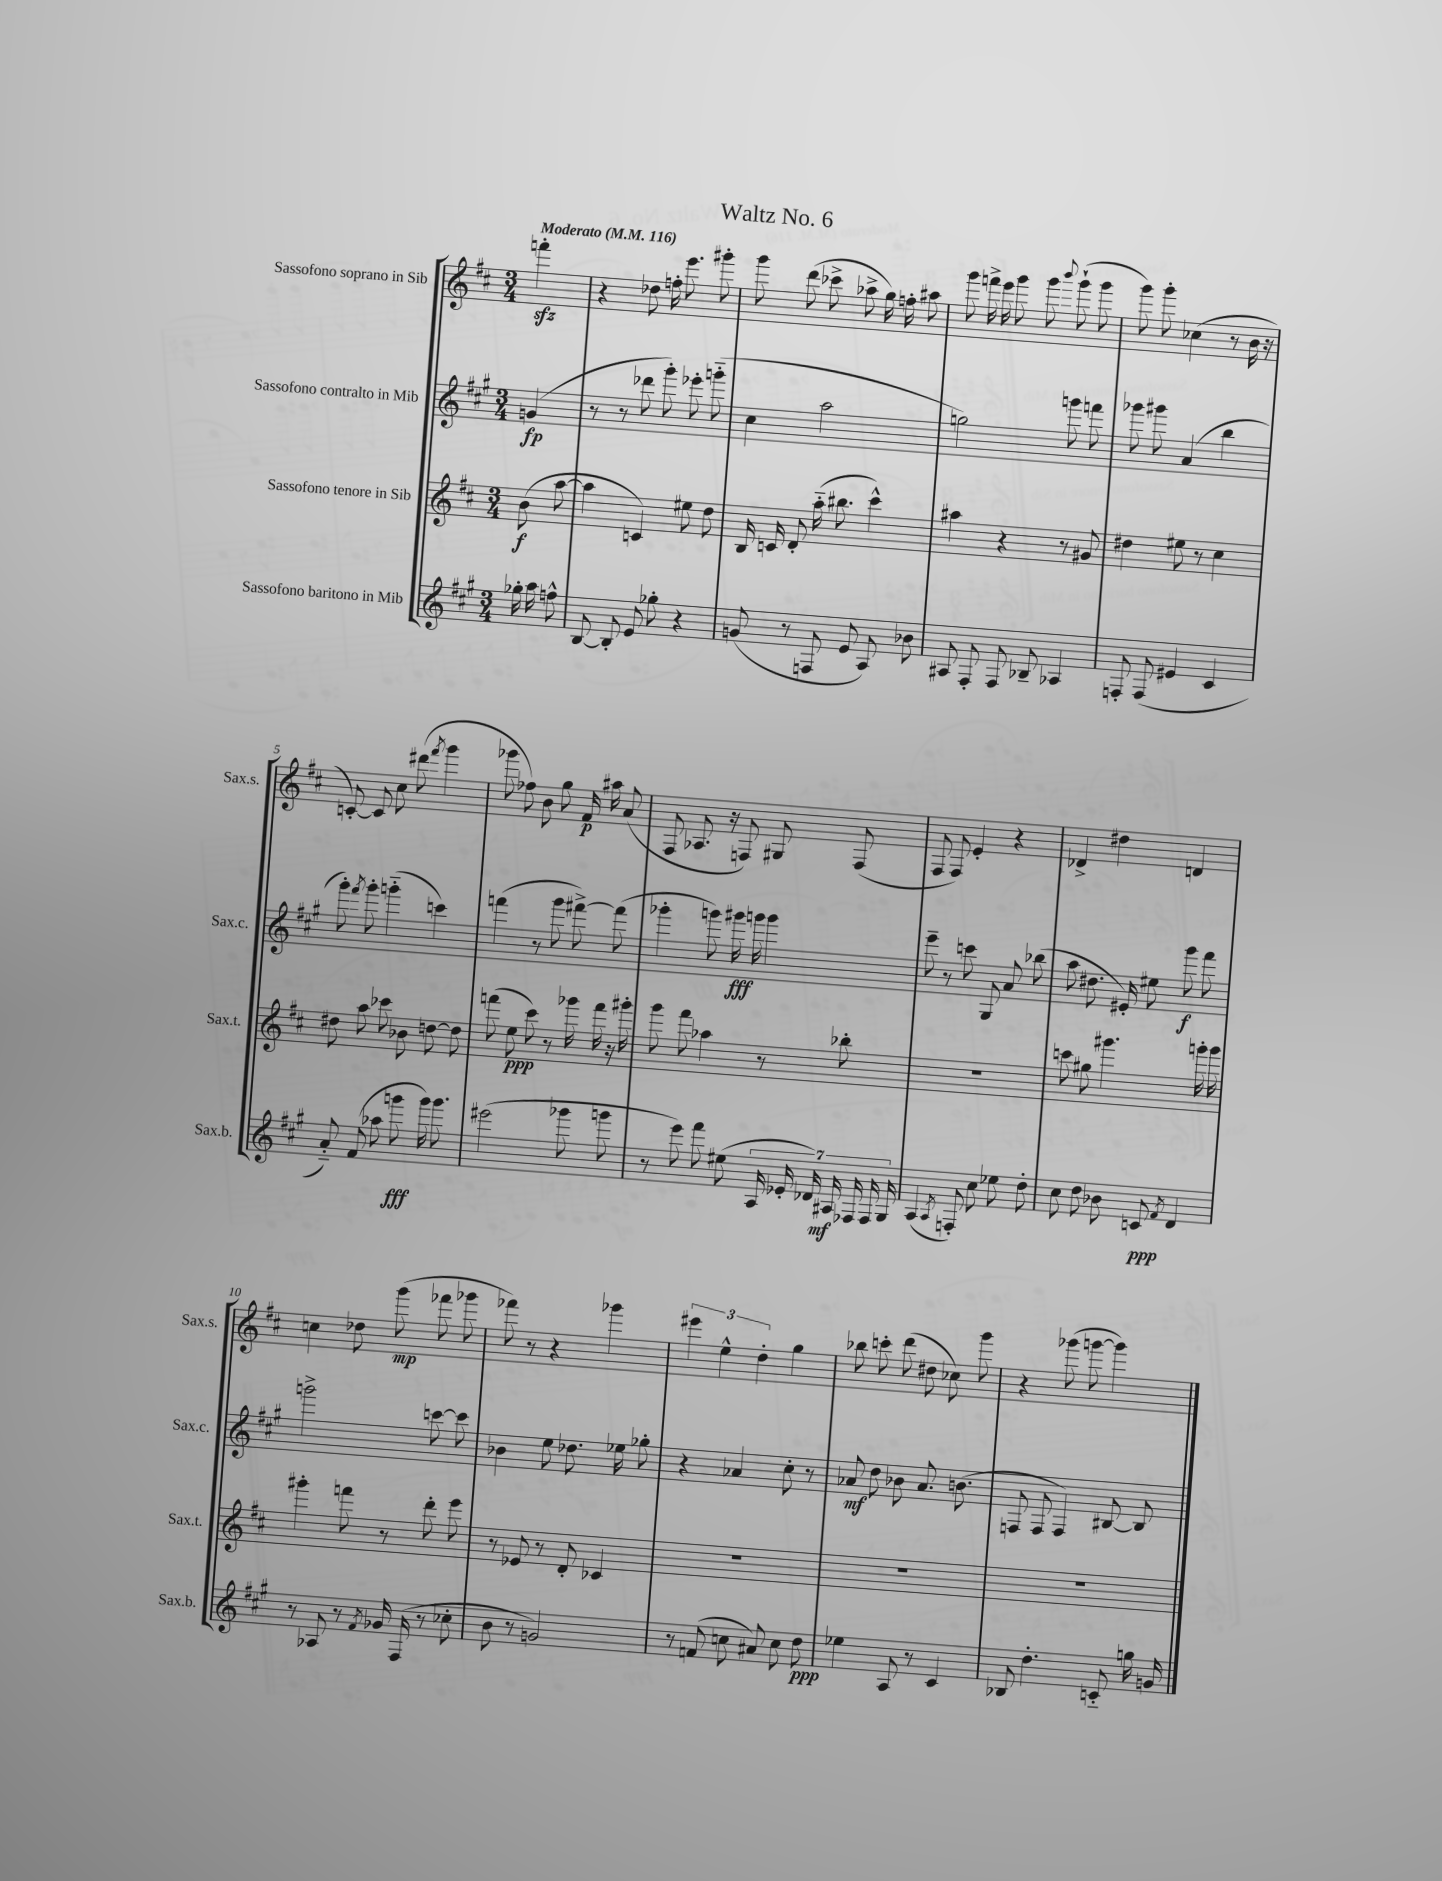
\header { title = "Waltz No. 6" }
<<
\new StaffGroup <<
\new Staff = "s0" \with { instrumentName = "Sassofono soprano in Sib" shortInstrumentName = "Sax.s." } {
    \clef treble \key d \major \numericTimeSignature \time 3/4 \partial 4 \tempo "Moderato" 4 = 116
    \autoBeamOff f'''4-.\sfz |
    r4 des''8 f''16-. e'''8. gis'''8-. |
    g'''8 d'''8( ces'''8-> aes''8-> g''16) f''16-. ais''8 |
    g'''8 f'''16-> e'''16 g'''8 g'''8 \appoggiatura { b'''8 } g'''8-!( g'''8 |
    g'''8) g'''8-. ces''4( r8 b'16 r16 |
    c'8~-.) c'8 cis''8 dis'''8( \acciaccatura { fis'''8 } g'''4 |
    ges'''8 fes''8) b'8 g''8 fis'16\p ais''16 a'8( |
    fis8 aes8. r16 f8) gis8 f8( |
    fis8 fis8) e'4-. r4 |
    des'4-> dis''4 d'4 |
    c''4 des''8 g'''8\mp( fes'''8 ges'''8 |
    fes'''8) r8 r4 ges'''4 |
    \tuplet 3/2 { eis'''4 e''4-^ d''4-. } g''4 |
    bes''8 c'''8-. d'''8( dis''8 ces''8) g'''8 |
    r4 ges'''8( g'''8~ g'''4) \bar "|." |
}
\new Staff = "s1" \with { instrumentName = "Sassofono contralto in Mib" shortInstrumentName = "Sax.c." } {
    \clef treble \key a \major \numericTimeSignature \time 3/4 \partial 4
    \autoBeamOff g'4\fp( |
    r8 r8 des'''8 gis'''8-.) ees'''8-. g'''8-_( |
    cis''4 a''2 |
    g''2) g'''8 f'''8 |
    ges'''8 gis'''8 a'4( b''4 |
    gis'''8-.) \acciaccatura { fis'''8 } gis'''8-. g'''4-_( c'''4) |
    f'''4( r8 gis'''8 fis'''8~->) fis'''8( |
    ges'''4-. g'''8) gis'''16\fff g'''16 g'''4 |
    e'''8-- r8 c'''8 gis8 a'8 bes''8( |
    a''8 dis''8. eis'16-.) eis''8 gis'''8\f fis'''8 |
    g'''2-> c'''8~ c'''8 |
    bes'4 e''8 des''8. ees''16 ges''8-. |
    r4 aes'4 cis''8-. r8 |
    aes'8\mf d''8 bes'8 aes'8. b'8.( |
    f8 f8 f4) bis8~ bis8 \bar "|." |
}
\new Staff = "s2" \with { instrumentName = "Sassofono tenore in Sib" shortInstrumentName = "Sax.t." } {
    \clef treble \key d \major \numericTimeSignature \time 3/4 \partial 4
    \autoBeamOff b'8\f( a''8~ |
    a''4 c'4) eis''8 d''8 |
    b16 c'16 d'8-. a''16-_( bis''8. cis'''4-^) |
    ais''4 r4 r8 gis'8 |
    dis''4 eis''8 r8 cis''4 |
    dis''8 a''8 ces'''8 bes'8 d''8~ d''8 |
    f'''8( e''8\ppp cis'''8) r8 ges'''16 f'''16 r16 gis'''16-. |
    g'''8 fis'''8 aes''4 r8 bes''8-. |
    R2. |
    c'''8 gis''8 gis'''4. g'''16-. g'''16 |
    gis'''4-. f'''8 r8 d'''8-. e'''8 |
    r8 ees'8 r8 d'8-. ces'4 |
    R2. |
    R2. |
    R2. \bar "|." |
}
\new Staff = "s3" \with { instrumentName = "Sassofono baritono in Mib" shortInstrumentName = "Sax.b." } {
    \clef treble \key a \major \numericTimeSignature \time 3/4 \partial 4
    \autoBeamOff ges''16-. a''16 f''8-^ |
    b8~ b8-. e'8 ges''8-. r4 |
    g'8( r8 f8 e'8 a8) bes'8 |
    ais8 fis8-. fis8 bes8-- aes4 |
    f8-. f8( eis'4 cis'4 |
    a'8-_) fis'8( aes''8 g'''8\fff g'''16) g'''8. |
    eis'''2( ges'''8 g'''8 |
    r8 e'''8) fis'''8 eis''8( \tuplet 7/4 { a16 ees'16-. des'16) ais16\mf fes16 fes16 gis16 } |
    a4( \acciaccatura { a8 } f8-.) cis''8 ees''8 d''8-. |
    cis''8 d''8 bes'8 c'8\ppp \acciaccatura { fis'8 } d'4 |
    r8 aes8 r8 \acciaccatura { fis'8 } ges'16 fis16( r8 ces''8-. |
    b'8 r8 g'2) |
    r8 f'8( c''8 ais'8) c''8 d''8\ppp |
    ees''4 a8 r8 cis'4 |
    bes8 d''4.-. c'8-_ g''16 g'16 \bar "|." |
}
>>
>>
